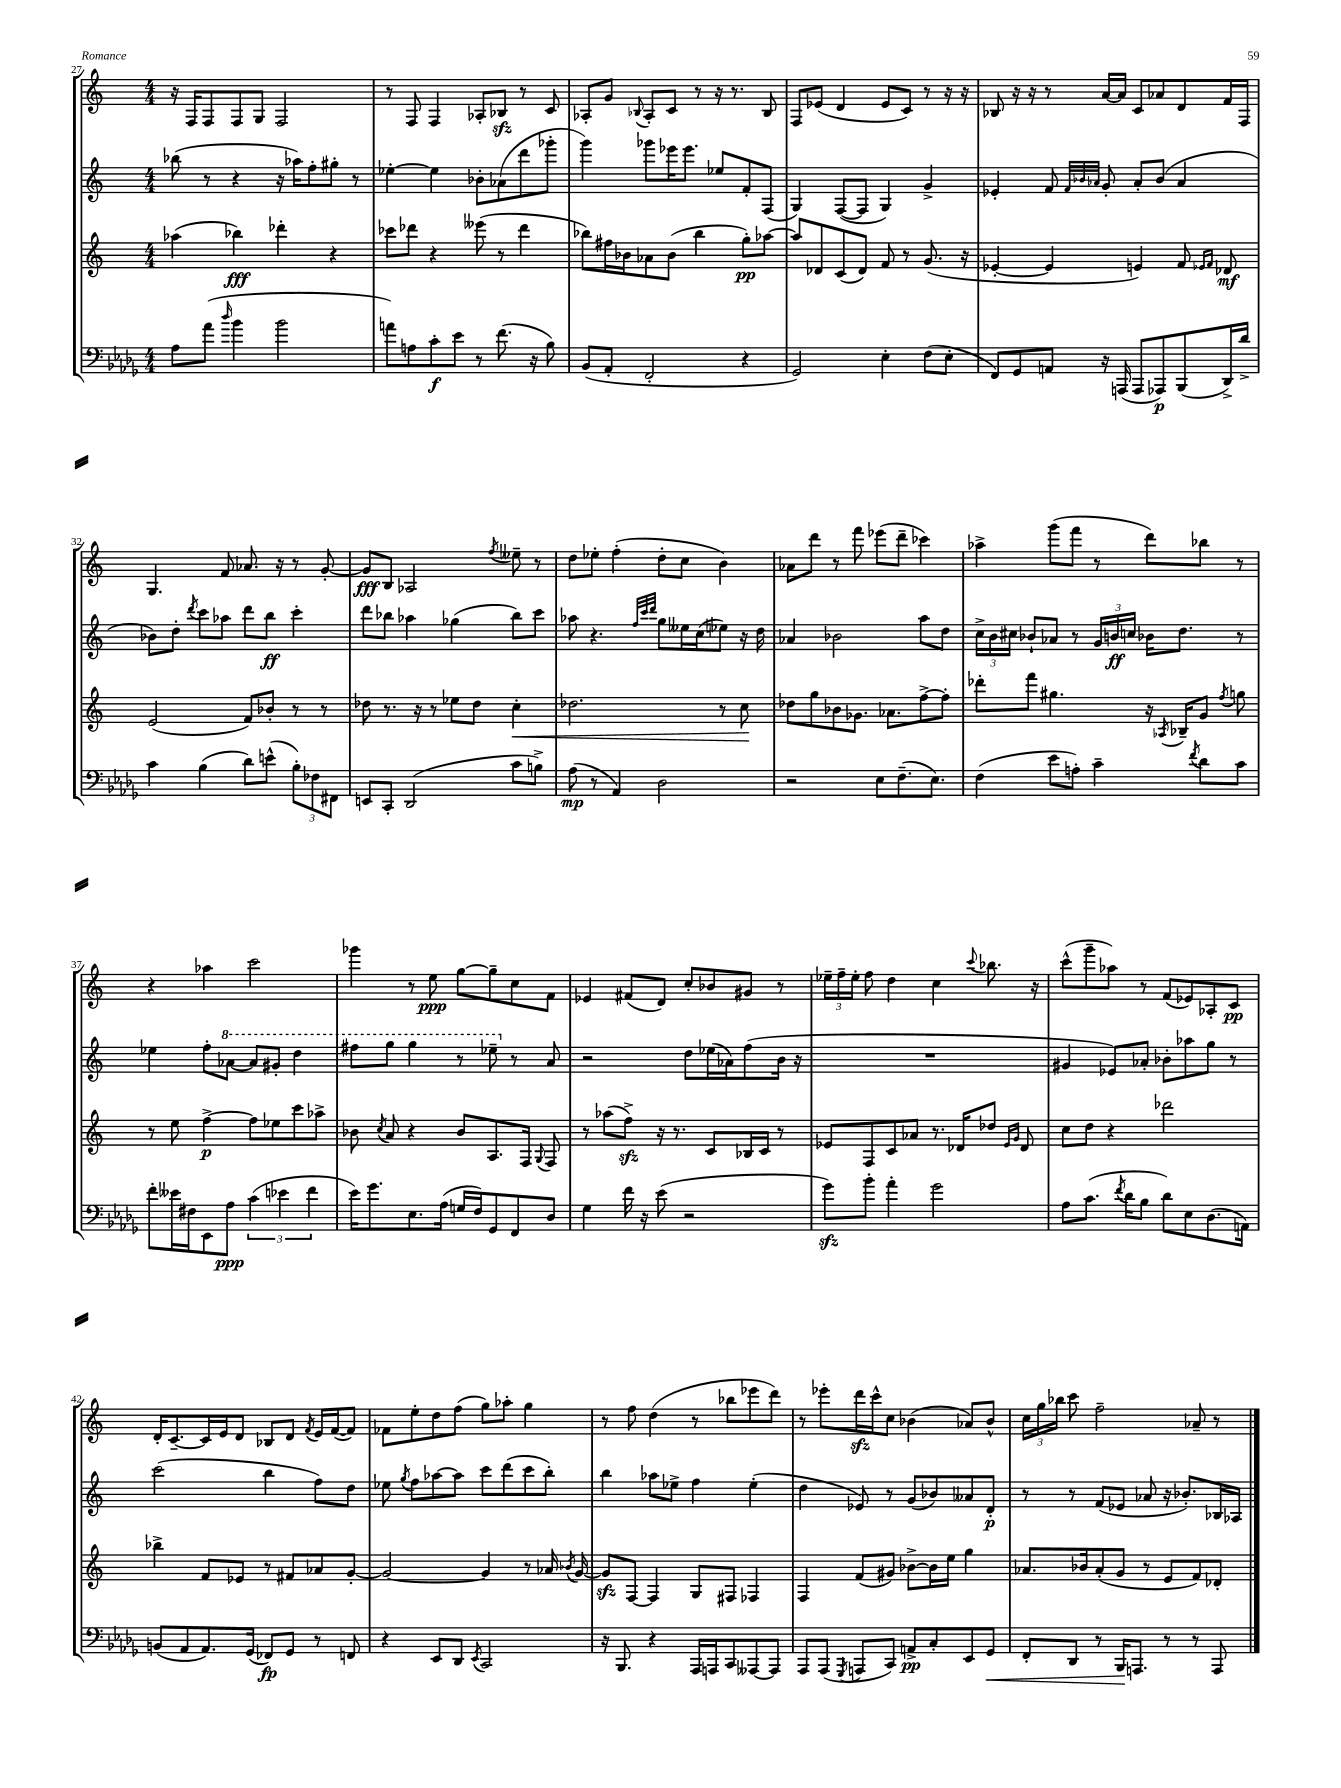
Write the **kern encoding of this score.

**kern	**kern	**kern	**kern
*staff4	*staff3	*staff2	*staff1
*clefF4	*clefG2	*clefG2	*clefG2
*k[b-e-a-d-g-]	*k[]	*k[]	*k[]
*M4/4	*M4/4	*M4/4	*M4/4
8A-	(4aa-	(8bb-	16r
.	.	.	16F
(8a-	.	8r	8F
16qqdd-	.	.	.
4b-	4bb-)	4r	8F
.	.	.	8G
2b-	4ddd-'	16r	2F
.	.	16aa-)	.
.	.	8ff'	.
.	4r	8gg#'	.
.	.	8r	.
=	=	=	=
8a)	8ccc-	[4ee-'	8r
8A	8ddd-	.	8F
8c'	4r	4ee-]	4F
8e-	.	.	.
8r	(8eee--	8b-'	8A-'
(8.f	8r	(8a-	8B-
.	4ddd-	8ddd	8r
16r	.	.	.
8B-)	.	8ggg-'	8c
=	=	=	=
(8BB-	8bb-)	4ggg)	8A-'
8AA-'	16ff#	.	8g
.	16b-	.	.
.	.	.	8qqB-
2FF'	8a-	8ggg-	8A-'
.	(8b-	16eee-	8c
.	.	8.eee-	.
.	4bb-	.	8r
.	.	8ee-	16r
.	.	.	8.r
4r	8gg')	8f'	.
.	[8aa-	(8F	8B-
=	=	=	=
2GG-)	8aa-]	4G)	8F
.	8d-	.	(8e-
.	(8c	([8F	4d
.	8d-)	8F]	.
4E-'	8f	4G)	8e-
.	8r	.	8c)
(8F	(8.g	4g^	8r
8E-'	.	.	16r
.	16r	.	16r
=	=	=	=
8FF)	[4e-'	4e-'	8B-
8GG-	.	.	16r
.	.	.	16r
8AA	4e-]	8f	8r
.	.	32qqf	.
.	.	32qqb-	.
.	.	32qqa-	.
16r	.	8g'	[16a
(16AAA	.	.	16a]
8AAA	4e)	8a-'	8c
8AAA-)	.	(8b-	8a-
(8BBB-	8f	4a-	8d
.	16qqe-	.	.
.	16qqf	.	.
16DD-^)	8d-	.	16f
16d-^	.	.	16F
=	=	=	=
4c	(2e	8b-)	4.G
.	.	8dd'	.
.	.	8qddd	.
(4B-	.	8ccc	.
.	.	8aa-	8f
8d-)	8f)	8ddd	8.a-
(8e^^	8b-'	8bb	.
.	.	.	16r
12B-')	8r	4ccc'	8r
12F-	.	.	.
.	8r	.	[8g'
12FF#	.	.	.
=	=	=	=
8EE	8dd-	8ddd	8g]
8CC'	8.r	8bb-	8B
(2DD-	.	4aa-	2A-
.	16r	.	.
.	8r	.	.
.	8ee-	(4gg-	.
.	8dd-	.	.
.	.	.	8qff
8c	4cc'	8bb-)	8ee--~
8B^)	.	8ccc	8r
=	=	=	=
(8A-	2.dd-	8aa-	8dd
8r	.	4.r	8ee-'
4AA-)	.	.	(4ff'
.	.	32qqff	.
.	.	32qqccc	.
.	.	32qqddd	.
2D-	.	8gg	8dd'
.	.	16ee--	8cc
.	.	(16cc	.
.	8r	8ee-)	4b)
.	8cc	16r	.
.	.	16dd	.
=	=	=	=
2r	8dd-	4a-	8a-
.	8gg	.	8ddd
.	8b-	2b-	8r
.	8.g-	.	8fff
8E-	.	.	(8eee-
.	8.a-	.	.
(8.F~	.	.	8ddd~
.	[8ff^	8aa	4ccc-)
8.E-)	.	.	.
.	8ff']	8dd	.
=	=	=	=
(4F	8ddd-'	24cc^	4aa-^
.	.	24b	.
.	.	24cc#	.
.	8fff	8b-`	.
8e-	4.gg#	8a-	(8ggg
8A')	.	8r	8fff
4c~	.	24g	8r
.	.	24b	.
.	.	24cc	.
.	16r	16b-	8ddd)
.	8qA-	.	.
.	16B-~	8.dd	.
8qf	.	.	.
8d-	8g	.	8bb-
.	8qff	.	.
8c	8gg	8r	8r
=	=	=	=
8f'	8r	4ee-	4r
16e--	8ee	.	.
16F#	.	.	.
8EE-	[4ff^	8ff'	4aa-
8A-	.	[8aa-	.
(6c	8ff]	8aa-]	2ccc
.	8ee-	8gg#'	.
6e-	.	.	.
.	8ccc	4ddd	.
6f	.	.	.
.	8aa-^	.	.
=	=	=	=
16e-)	8b-	8fff#	4ggg-
8.g-	.	.	.
.	8qcc	.	.
.	8a	8ggg	.
8.E-	4r	4ggg	8r
.	.	.	8ee
(16A-	.	.	.
16G	8b-	8r	[8gg
16F)	.	.	.
8GG-	8.A	8eee-~	8gg~]
8FF	.	8r	8cc
.	16F	.	.
.	8qqG	.	.
8D-	8F	8a	8f
=	=	=	=
4G-	8r	2r	4e-
.	(8aa-	.	.
16f	8ff^)	.	(8f#
16r	.	.	.
(8e-	16r	.	8d)
.	8.r	.	.
2r	.	8dd	8cc'
.	8c	(16ee-	8b-
.	.	16a-)	.
.	16B-	(8ff	8g#
.	16c	.	.
.	8r	16b	8r
.	.	16r	.
=	=	=	=
8g-)	8e-	1r	24ee-~
.	.	.	24ff~
.	.	.	24ee-'
8b-'	8F	.	8ff
4a-'	8c	.	4dd
.	8a-	.	.
2g-	8.r	.	4cc
.	16d-	.	.
.	.	.	8qqccc
.	8dd-	.	8.bb-
.	16qqe-	.	.
.	16qqg	.	.
.	8d-	.	.
.	.	.	16r
=	=	=	=
8A-	8cc	4g#	(8ccc^^
(8.c	8dd	.	8ggg~
.	4r	8e-)	8aa-)
8qf	.	.	.
16d-	.	.	.
8B-	.	8a-'	8r
8d-)	2ddd-	8b-'	(8f
8E-	.	8aa-	8e-)
(8.D-	.	8gg	8A-'
.	.	8r	8c
16AA)	.	.	.
=	=	=	=
(8BB	4bb-^	(2ccc	16d'
.	.	.	[8.c~
8AA-	.	.	.
8.AA-)	8f	.	16c]
.	.	.	16e
.	8e-	.	8d
(16GG-	.	.	.
8FF-)	8r	4bb	8B-
8GG-	8f#	.	8d
.	.	.	8qf
8r	8a-	8ff)	16e
.	.	.	([16f
8FF	[8g'	8dd	8f])
=	=	=	=
4r	2g_	8ee-	8f-
.	.	8qgg	.
.	.	8ff	8ee'
8EE-	.	[8aa-	8dd
8DD-	.	8aa-]	(8ff
8qEE-	.	.	.
2CC	4g]	8ccc	8gg)
.	.	(8ddd	8aa-'
.	8r	8ccc	4gg
.	16a-	8bb')	.
.	8qb-	.	.
.	[16g	.	.
=	=	=	=
16r	8g]	4bb	8r
8.BBB-	.	.	.
.	[8F	.	8ff
4r	4F]	8aa-	(4dd
.	.	8ee-^	.
16AAA-	8G	4ff	8r
16AAA	.	.	.
8CC	8F#	.	8bb-
[8AAA--	4F-	(4ee-'	8eee-
8AAA--]	.	.	8ddd)
=	=	=	=
8AAA-	4F	4dd	8r
(8AAA-	.	.	8eee-'
8qGGG-	.	.	.
8AAA	(8f	8e-)	16ddd
.	.	.	16ccc^^
8CC)	8g#)	8r	8cc
8AA^	[8b-^	(8g	(4b-
8C'	16b-]	8b-)	.
.	16ee	.	.
8EE-	4gg	8a--	8a-)
8GG-	.	8d'	8b-^^
=	=	=	=
8FF'	8.a-	8r	24cc
.	.	.	24gg
.	.	.	24bb-
8DD-	.	8r	8ccc
.	16b-	.	.
8r	(8a-'	(8f	2ff~
16BBB-	8g	8e-	.
8.AAA	.	.	.
.	8r	8a-	.
8r	8e	16r	.
.	.	8.b-')	.
8r	8f)	.	8a-~
8AAA	8d-'	16B-	8r
.	.	16A-	.
==	==	==	==
*-	*-	*-	*-
